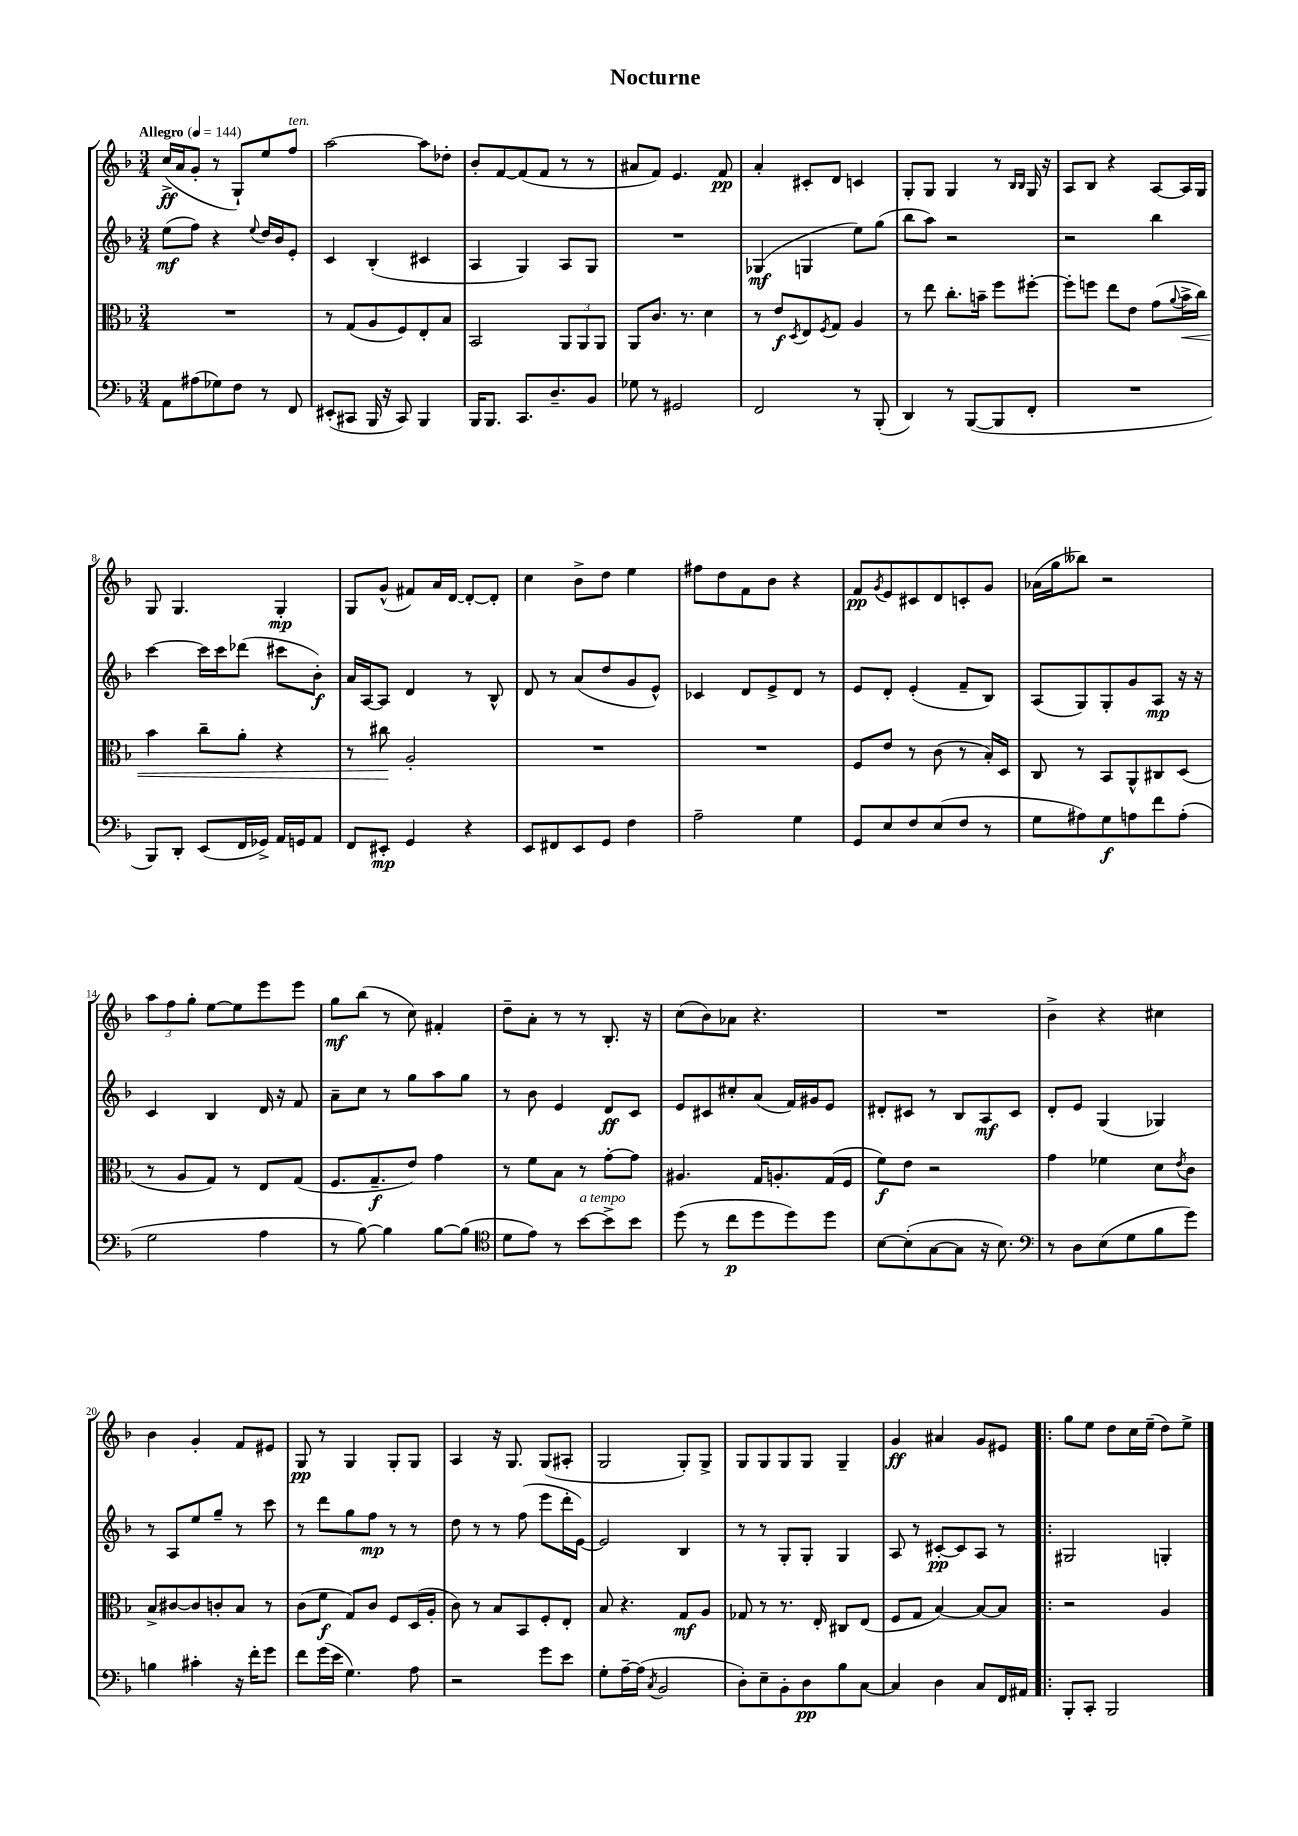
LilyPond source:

\header { title = "Nocturne" }
<<
\new StaffGroup <<
\new Staff = "s0" {
    \clef treble \key f \major \numericTimeSignature \time 3/4 \tempo "Allegro" 4 = 144
    c''16->\ff( a'16 g'8-. r8 g8-!) e''8 f''8^\markup { \italic "ten." } |
    a''2~ a''8 des''8-. |
    bes'8-. f'8~ f'8( f'8 r8 r8 |
    ais'8 f'8) e'4. f'8\pp |
    a'4-. cis'8-. d'8 c'4 |
    g8-. g8 g4 r8 \grace { bes16 bes16 } g16 r16 |
    a8 bes8 r4 a8~ a16 g16 |
    g8 g4. g4-.\mp |
    g8 g'8-^( fis'8) a'16 d'16~ d'8~-. d'8-. |
    c''4 bes'8-> d''8 e''4 |
    fis''8 d''8 f'8 bes'8 r4 |
    f'8\pp \acciaccatura { g'8 } e'8 cis'8 d'8 c'8-. g'8 |
    aes'16( g''16 beses''8) r2 |
    \tuplet 3/2 { a''8 f''8 g''8-. } e''8~ e''8 e'''8 e'''8 |
    g''8\mf bes''8( r8 c''8) fis'4-. |
    d''8-- a'8-. r8 r8 bes8.-. r16 |
    c''8( bes'8) aes'8 r4. |
    R2. |
    bes'4-> r4 cis''4 |
    bes'4 g'4-. f'8 eis'8 |
    g8\pp r8 g4 g8-. g8 |
    a4 r16 g8. g8( ais8-. |
    g2 g8-.) g8-> |
    g8 g8 g8 g8 g4-- |
    g'4\ff ais'4 g'8 eis'8 |
    \bar ".|:" g''8 e''8 d''8 c''16 e''16--( d''8) e''8-> \bar "|." |
}
\new Staff = "s1" {
    \clef treble \key f \major \numericTimeSignature \time 3/4
    e''8\mf( f''8) r4 \appoggiatura { e''8 } d''16 bes'16 e'8-. |
    c'4 bes4-.( cis'4 |
    a4 g4) a8 g8 |
    R2. |
    ges4\mf( g4 e''8) g''8( |
    bes''8 a''8) r2 |
    r2 bes''4 |
    c'''4~ c'''16 c'''16 des'''8( cis'''8 bes'8-.\f) |
    a'16 a16~ a8 d'4 r8 bes8-^ |
    d'8 r8 a'8( d''8 g'8 e'8-^) |
    ces'4 d'8 e'8-> d'8 r8 |
    e'8 d'8-. e'4-.( f'8-- bes8) |
    a8( g8) g8-. g'8 a8\mp r16 r16 |
    c'4 bes4 d'16 r16 f'8 |
    a'8-- c''8 r8 g''8 a''8 g''8 |
    r8 bes'8 e'4 d'8\ff c'8 |
    e'8 cis'8 cis''8-. a'8( f'16) gis'16 e'8 |
    dis'8-. cis'8 r8 bes8 a8\mf cis'8 |
    d'8-. e'8 g4( ges4) |
    r8 a8 e''8 g''8-- r8 c'''8 |
    r8 d'''8 g''8 f''8\mp r8 r8 |
    d''8 r8 r8 f''8( e'''8 d'''16-. e'16~) |
    e'2 bes4 |
    r8 r8 g8-. g8-. g4 |
    a8 r8 cis'8~-.\pp cis'8 a8 r8 |
    \bar ".|:" gis2 g4-. \bar "|." |
}
\new Staff = "s2" {
    \clef alto \key f \major \numericTimeSignature \time 3/4
    R2. |
    r8 g8( a8 f8) e8-. bes8 |
    bes,2 \tuplet 3/2 { a,8 a,8 a,8 } |
    a,8 c'8. r8. d'4 |
    r8 e'8\f \acciaccatura { d8 } e8 \acciaccatura { f8 } g8 a4 |
    r8 e''8 c''8.-. b'16-- f''8 fis''8~-. |
    fis''8-. f''8 e''8 e'8 g'8( \appoggiatura { a'8 } bes'16->\< c''16) |
    bes'4 c''8-- a'8-. r4 |
    r8 cis''8\! a2-. |
    R2. |
    R2. |
    f8 e'8 r8 c'8( r8 bes16-.) d16 |
    c8 r8 bes,8 a,8-^ cis8 d8( |
    r8 a8 g8) r8 e8 g8( |
    f8. g8.--\f e'8) g'4 |
    r8 f'8 bes8 r8 g'8~-. g'8 |
    ais4. g16 a8.-. g16( f16 |
    f'8\f) e'8 r2 |
    g'4 fes'4 d'8 \acciaccatura { e'8 } c'8 |
    bes8-> cis'8~ cis'8 c'8-. bes8 r8 |
    c'8( f'8\f g8) c'8 f8 d16( a16-. |
    c'8) r8 bes8 bes,8 f8-. e8-. |
    bes8 r4. g8\mf a8 |
    ges8 r8 r8. e16-. cis8 e8( |
    f8 g8 bes4~) bes8~ bes8 |
    \bar ".|:" r2 a4 \bar "|." |
}
\new Staff = "s3" {
    \clef bass \key f \major \numericTimeSignature \time 3/4
    a,8 ais8( ges8) f8 r8 f,8 |
    eis,8-.( cis,8 bes,,16 r16 cis,8) bes,,4 |
    bes,,16 bes,,8. c,8. d8.-- bes,8 |
    ges8 r8 gis,2 |
    f,2 r8 bes,,8-.( |
    d,4) r8 bes,,8~( bes,,8 f,8-. |
    R2. |
    bes,,8) d,8-. e,8( f,16 ges,16->) a,16 g,16 a,8 |
    f,8 eis,8-.\mp g,4 r4 |
    e,8 fis,8 e,8 g,8 f4 |
    a2-- g4 |
    g,8 e8 f8 e8( f8 r8 |
    g8 ais8) g8\f a8 f'8 a8-.( |
    g2 a4 |
    r8 bes8~) bes4 bes8~ bes8( |
    \clef tenor d'8 e'8) r8 bes'8~^\markup { \italic "a tempo" } bes'8-> bes'8 |
    d''8( r8 c''8\p d''8 d''8) d''8 |
    bes8~ bes8-.( g8~ g8 r16 bes8.) |
    \clef bass r8 d8 e8( g8 bes8 g'8) |
    b4 cis'4-. r16 f'16-. g'8 |
    f'8 g'16( e'16 g4.) a8 |
    r2 g'8 e'8 |
    g8-. a16~-- a16( \acciaccatura { c8 } bes,2 |
    d8-.) e8-- bes,8-. d8\pp bes8 c8~ |
    c4 d4 c8 f,16 ais,16 |
    \bar ".|:" bes,,8-. c,8-. bes,,2 \bar "|." |
}
>>
>>
